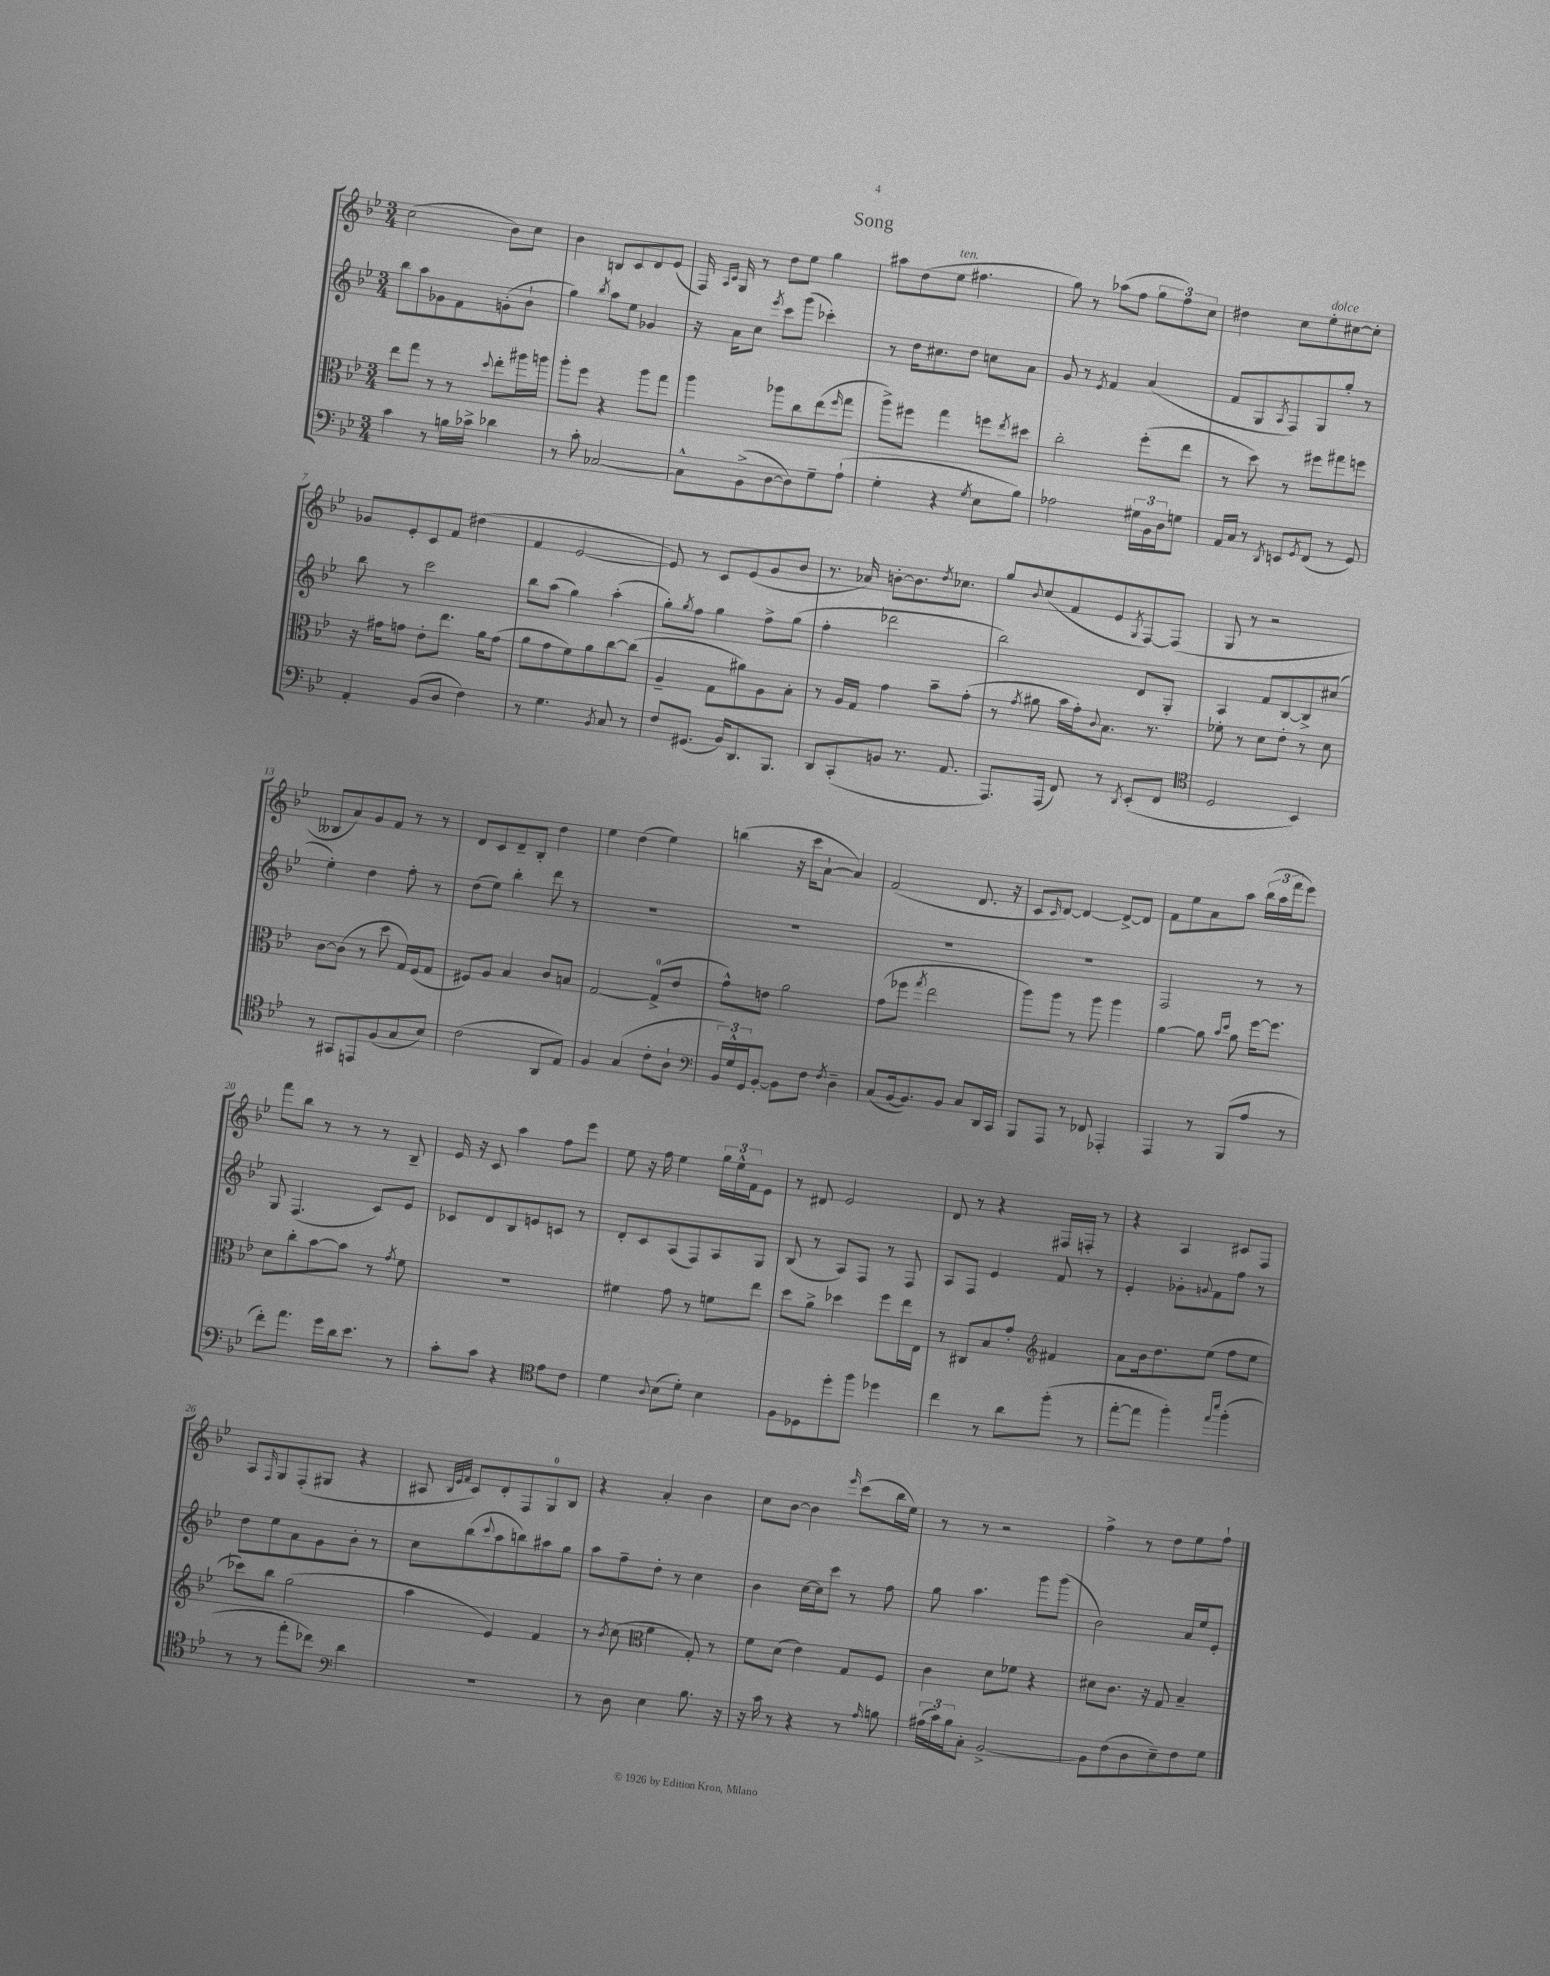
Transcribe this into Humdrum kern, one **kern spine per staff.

**kern	**kern	**kern	**kern
*staff4	*staff3	*staff2	*staff1
*clefF4	*clefC3	*clefG2	*clefG2
*k[b-e-]	*k[b-e-]	*k[b-e-]	*k[b-e-]
*M3/4	*M3/4	*M3/4	*M3/4
4c\	8ee-\L	8bb-\L	(2cc\
.	8gg\J	8aa\	.
8r	8r	8g-\	.
16B\LL	8r	8f\	.
16c-^\JJ	.	.	.
.	8qqdd/	.	.
4d-\	8ee-'\L	(8g'\	8b-\L)
.	16aa#\L	8b-`\J	8cc\J
.	16aa\JJ	.	.
=	=	=	=
8r	8aa'\L	4gg\)	4b-\
8c'\	8ff\J	.	.
.	.	8qbb-/	.
[2C-/	4r	8aa\L	8B/L
.	.	8ee-\J	8c/
.	8aa\L	4g-/	8d/
.	8gg\J	.	(8e-/J
=	=	=	=
8C-^^\]L	4aa\	16r	16F/)
.	.	.	16qqA/LL
.	.	.	16qqc/JJ
.	.	16a\LK	16G/
(8BB-^\	.	8cc\J	8r
.	.	8qeee-/	.
[8D\	8aa-\L	8ccc\L	8dd\L
8D\])	8cc\	(8ggg\J	8ee-\J
8G~\	(8ee-\	4ccc-'\)	4gg\
.	16qqff/	.	.
(8A`\J	8gg\J	.	.
=	=	=	=
4G'\	8aa^\L)	8r	8aa#\L
.	8ff#\J	16dd\LK	(8dd\
.	.	8.cc#\	.
4r	4gg\	.	8ee-\J
.	.	8dd\J	4.ff#\
8qG/	.	.	.
8E-\L	8ff\L	8cc\L	.
.	8qee-/	.	.
8B-\J)	8dd#\J	8a\J	.
=	=	=	=
2A-\	2cc'\	8g/	8gg\)
.	.	8r	8r
.	.	8qe-/	.
.	.	4f/	(8aa-\L
.	.	.	8ff\J
24G#\LL	(8ff'\L	(4a/	12gg\L
24BB-\	.	.	.
24D\J	.	.	12ff\)
8G\J	8ee-\J	.	.
.	.	.	12cc\J
=	=	=	=
16AA/LL	8r	8f/L	4dd#\
16C/JJ	.	.	.
8r	8dd\)	8G/	.
8qDD/	.	8qA/	.
8EE/L	8r	8F/)	8cc\L
8qGG/	.	.	.
(8FF/J	8ff#\L	8G/	8ee-'\
8r	8gg#\	8gg'/J	[8cc#\
8GG/)	8ff\J	8r	8cc#'\]J
=	=	=	=
4AA'/	16r	8bb-\	8g-/L
.	16g#\LK	.	.
.	8g\J	8r	8e-'/
(8BB-/L	8e-'\L	2ccc\	8c/
8D/J	8.ee-\J	.	8f/J
4F\)	.	.	(4dd#\
.	16a\LK	.	.
.	(8g\J	.	.
=	=	=	=
8r	8a\L	8bb-\L	4f/
4.G\	8g\	(8aa\J	.
.	8f\)	4gg\)	[2e-/
.	8a\	.	.
8qBB-/	.	.	.
8C/	[8cc\	(4aa'\	.
8r	(8cc\]J	.	.
=	=	=	=
8F/L	4A~/	8gg'\L)	8e-/])
.	.	8qgg/	.
(8.GG#/J	.	8ff\J	8r
.	8G\L	4gg\	8c/L
16BB-/LK)	.	.	.
8.DD/	8a#\)	.	(8e-/
.	8A\	8ff^\L	8g/
8.BBB-/J	.	.	.
.	8B-'\J	(8gg\J	8b-/J
=	=	=	=
8DD/L	8r	4ff'\	8.r
(8CC'/	16A/LL	.	.
.	16G/JJ	.	16a-/)
8BB/J	4g\	2ddd-\	[8b'\L
8.r	.	.	8.b\]
.	8b-~\L	.	.
.	.	.	8qdd/
8.AA/	.	.	8.cc-\J
.	(8g'\J	.	.
=	=	=	=
8.AAA/L)	8r	2bb-\)	8gg/L
.	8qg/	.	8qqb-/
.	8a#\	.	(8cc/
(16AAA/Jk	.	.	.
8FF/)	16b-\LL	.	8f/
.	16g'\J)	.	.
.	8qqc/	.	.
8r	8.B-\J	.	8e-/
8qDD/	.	.	8qG/
(8EE-'/L	.	8d/L	[8F/)
.	8.r	.	.
8FF/J	.	8G'/J	(8F/]J
=	=	=	=
*clefC4	*	*	*
2D/	8f-'\	4A/	8G/
.	8r	.	8r
.	8d\L	8f/L	2r
.	8e-'\J	[8B-/	.
4BB-/)	8r	8B-^/]	.
.	8d\	(8cc#/J	.
=	=	=	=
8r	[8c\L	4ee-'\)	8B--/L
8GG#/L	(8c\]J	.	8a/)
8EE/	8r	4dd\	8g/
(8F/	8dd\	.	8f/J
8G/	16G/LL)	8ff'\	8r
.	(16F/J	.	.
8B-/J)	8G/J	8r	8r
=	=	=	=
(2c\	8F#/L)	(8dd\L	8d/L
.	8A/J	8ee-\J)	8c/
.	4B-/	4bb-'\	8d~/
.	.	.	8B-'/J
8AA/L	8c/L	8ddd\	4dd\
8E-/J)	8B/J	8r	.
=	=	=	=
4F/	[2G/	2.r	4ee-\
(4G/	.	.	(4dd\
8c'\L	(8G^/]L	.	4ee-\)
8A`\J	8e-/J	.	.
=	=	=	=
*clefF4	*	*	*
24BB-/LL)	8g^^\L)	2.r	(4bb\
24G^^/	.	.	.
24GG/J	.	.	.
[8BB-'/J	8e\J	.	.
8BB-\]L	2a\	.	16r
.	.	.	16ccc\LK
8F\J	.	.	[8a`\J
8qF/	.	.	.
4D~\	.	.	4a/])
=	=	=	=
(8C/L	(8g\L	2.r	(2f/
[16BB-/k	8ff-\J	.	.
8.BB-/])	.	.	.
.	8qgg/	.	.
.	2ee-\	.	.
8BB-/J	.	.	.
8C/L	.	.	8.d/
16DD/L	.	.	.
16CC/JJ	.	.	16r
=	=	=	=
8BBB-/L	8aa\L)	2.r	8c/L
.	.	.	16qqc/
8AAA/J	8aa\J	.	[8d/J)
8r	8r	.	4d/_
8FF-/	8aa\	.	.
4AAA-'/	4aa\	.	8d^/_L
.	.	.	8d/]J
=	=	=	=
4AAA/	[4a\	2F/	8f\L
.	.	.	8ee-\
8r	8a\]	.	8a\
.	16qqb-/LL	.	.
.	16qqdd/JJ	.	.
(8BBB-/L	8a\	.	8aa\J
8A/J	[16ff\LK	8r	(24bb-\LL
.	.	.	24aa\
.	8.ff\]J	.	.
.	.	.	24fff\J
8r	.	8r	8eee-\J)
=	=	=	=
8f'\L)	8d\L	8G/	8fff\L
8.a\J	8cc'\	(4.F/	8bb-\J
.	[8b-\	.	8r
16g\LL	.	.	.
16d\J	8b-\]J	.	8r
8.e-\J	.	.	.
.	8r	8c/L)	8r
.	8qg/	.	.
8r	8f\	8e-/J	8B-~/
=	=	=	=
8c'\L	2.r	8c-/L	16e-/
.	.	.	16r
8c\J	.	8d/	8c/
4r	.	8B-/	4aa\
.	.	8e/	.
*clefC4	*	*	*
8e-\L	.	8c/J	8ff\L
8c\J	.	8r	8eee-\J
=	=	=	=
4d\	4f#\	8d'/L	8ee-\
.	.	8c/	16r
.	.	.	16ff\
8qqA/	.	.	.
(8B-\L	8g\	(8A/	4ee-\
8d'\J)	8r	8F/)	.
4B-\	8f\L	8A/	24gg\LL
.	.	.	24ee-^^\
.	.	.	24f\J
.	8ee-\J	8G/J	8e-\J
=	=	=	=
8F\L	8dd\L	(8B-/	8r
8D-\	8a^\J	8r	8d#/
8dd'\	4dd-\	8A/L)	2e-/
8ff\J	.	8F/J	.
4dd-\	8ff\L	8r	.
.	16ee-\L	8F/	.
.	16E-\JJ	.	.
=	=	=	=
4cc\	8r	8A/L	8d/
.	8C#/L	8F/J	8r
8r	8B-/	4e-/	4r
8a\L	8g'/J	.	.
*	*clefG2	*	*
(8ff'\J	4f#/	8f/	16F#/LL
.	.	.	16F'/JJ
8r	.	8r	8r
=	=	=	=
[8ee-'\L	8a\L	4e-'/	4r
8ee-\]J	16b-\k	.	.
.	8.dd\	.	.
4ff'\)	.	8g-'\L	4A/
.	.	8qqg/	.
.	(8ee-\J	8f\	.
16qqee-/LL	.	.	.
16qqbb-/JJ	.	.	.
(4ff'\	8ff\L	8ff\J	8c#/L
.	8ee-\J	8r	8F/J
=	=	=	=
8r	8ccc-\L)	8dd\L	8A/L
.	.	.	16qqF/
8r	8bb-\J	8ee-\	8G/
8ee-'\L	(2gg\	8a\	(8F'/
8cc-\J)	.	8g\	8G#/J
*clefF4	*	*	*
4d\	.	8b-'\J	4r
.	.	8r	.
=	=	=	=
2.r	4aa\	8cc\L	8A#/
.	.	.	32qqB-/LLL
.	.	.	32qqe-/
.	.	.	32qqf/JJJ
.	.	(8bb-\	8c/L)
.	.	8qqccc/	.
.	4e-/)	8aa\	8d'/
.	.	8bb\)	8F/
.	4f/	8aa#\	8G/
.	.	8gg\J	8B-/J
=	=	=	=
8r	8r	8aa\L	4r
.	8qb-/	.	.
8D\	(8cc\	8ff~\	.
*	*clefC3	*	*
4E-\	4f\	8dd'\J	4a'/
.	.	8r	.
8.B-\	8G'/)	4cc\	4b-\
.	8r	.	.
16r	.	.	.
=	=	=	=
16r	8f\L	4b-\	8cc\L
16c\	.	.	.
8r	(8d\J	.	[8b-\J
4r	4e-\)	[16cc\LL	4b-\]
.	.	16cc\]J	.
.	.	8ccc\J	.
.	.	.	16qqeee-/
8r	8G/L	8r	(8ccc\L
16qqA/	.	.	.
8B\	8F/J	8ff\	16bb-\L
.	.	.	16ee-\JJ)
=	=	=	=
(24A#\LL	4c\	8gg\	8r
24c\)	.	.	.
24B-\J	.	.	.
8C'\J	.	4.aa\	8r
[2BB-^/	8d\L	.	2r
.	8f-\J	.	.
.	4r	8ggg\L	.
.	.	(8ggg\J	.
=	=	=	=
8BB-\]L	8d#\L	2b-\)	4ff^\
(8F\	8.c\J	.	.
8D\	.	.	8r
.	16r	.	.
8E-~\)	8G/	.	8dd\L
8F\	4B-~/	16a/LL	8ee-\
.	.	16ee-/J	.
8G\J	.	8e-'/J	8ff`\J
==	==	==	==
*-	*-	*-	*-
